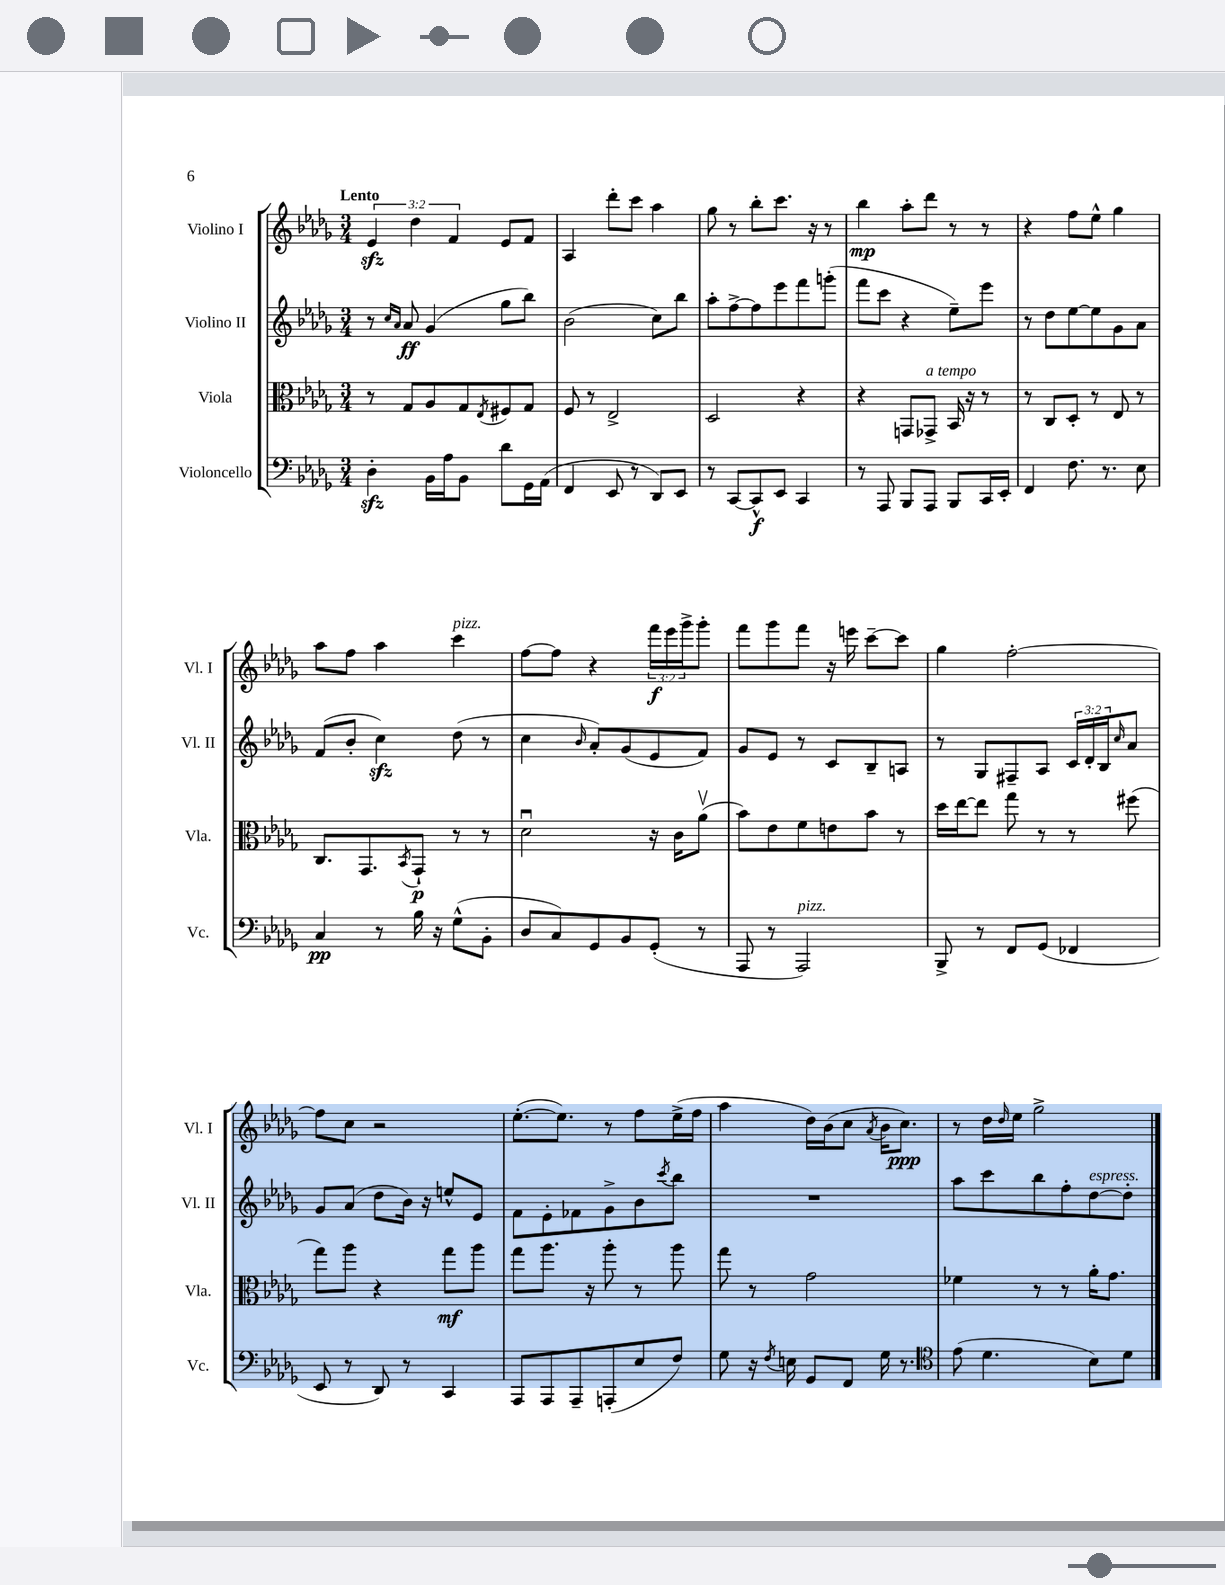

**kern	**kern	**kern	**kern
*staff4	*staff3	*staff2	*staff1
*clefF4	*clefC3	*clefG2	*clefG2
*k[b-e-a-d-g-]	*k[b-e-a-d-g-]	*k[b-e-a-d-g-]	*k[b-e-a-d-g-]
*M3/4	*M3/4	*M3/4	*M3/4
4D-'\	8r	8r	6e-/
.	.	16qqcc/LL	.
.	.	16qqa-/JJ	.
.	8G-/L	8a-/	.
.	.	.	6dd-\
16BB-\LL	8A-/	(4g-/	.
16A-\J	.	.	.
.	.	.	6f/
8BB-\J	8G-/	.	.
.	8qE-/	.	.
8d-\L	8F#/	8gg-\L	8e-/L
16GG-\L	8G-/J	8bb-\J)	8f/J
(16AA-\JJ	.	.	.
=	=	=	=
4FF/	8F/	(2b-\	4A-/
.	8r	.	.
8EE-/	2E-^/	.	8ddd-'\L
8r	.	.	8ccc\J
8DD-/L)	.	8cc\L)	4aa-\
8EE-/J	.	8bb-\J	.
=	=	=	=
8r	2D-/	8aa-'\L	8gg-\
[8CC/L	.	[8ff^\	8r
8CC^^/]	.	8ff\]	8bb-'\L
8EE-/J	.	8eee-\	8.ccc\J
4CC/	4r	8fff\	.
.	.	.	16r
.	.	(8ggg'\J	8r
=	=	=	=
8r	4r	8fff\L	4bb-\
8AAA-/	.	8ccc\J	.
8BBB-/L	8GG/L	4r	8aa-'\L
8AAA-/J	8GG-^/J	.	8ddd-\J
8BBB-/L	16BB-/	8ee-~\L)	8r
.	16r	.	.
16CC/L	8r	8eee-\J	8r
16EE-'/JJ	.	.	.
=	=	=	=
4FF/	8r	8r	4r
.	8C/L	8dd-\L	.
8.F\	8D-'/J	[8ee-\	8ff\L
.	8r	8ee-\]	8ee-^^\J
8.r	.	.	.
.	8E-/	8g-\	4gg-\
8E-\	8r	8a-\J	.
=	=	=	=
4C/	8.C/L	(8f/L	8aa-\L
.	.	8b-'/J	8ff\J
.	8.GG-/	.	.
8r	.	4cc\)	4aa-\
.	8qBB-/	.	.
16B-\	8GG-`/J	.	.
16r	.	.	.
(8G-^^\L	8r	(8dd-\	4ccc\
8BB-'\J	8r	8r	.
=	=	=	=
8D-/L	2d-u\	4cc\	[8ff\L
8C/)	.	.	8ff\]J
.	.	16qqb-/	.
8GG-/	.	8a-'/L)	4r
8BB-/	.	(8g-/	.
(8GG-'/J	16r	8e-/	24fff\LL
.	.	.	24eee-\
.	16c\LK	.	.
.	.	.	24ggg-^\J
8r	(8a-v\J	8f/J)	8ggg-'\J
=	=	=	=
8AAA-/	8b-\L)	8g-/L	8fff\L
8r	8e-\	8e-/J	8ggg-\
2AAA-/)	8f\	8r	8fff\J
.	8e\	8c/L	16r
.	.	.	16eee\
.	8b-\J	8B-~/	[8ccc~\L
.	8r	8A/J	8ccc\]J
=	=	=	=
8BBB-^/	16dd-\LL	8r	4gg-\
.	[16ee-\J	.	.
8r	8ee-\]J	8G-/L	.
8FF/L	8gg-\	8F#~/	[2ff'\
(8GG-/J	8r	8A-/J	.
4FF-/	8r	24c/LL	.
.	.	24d-'/	.
.	.	24B-/J	.
.	.	16qqcc/	.
.	(8ff#\	8a-/J	.
=	=	=	=
8EE-/	8gg-\L)	8g-/L	8ff\]L
8r	8aa-\J	(8a-/J	8cc\J
8DD-/)	4r	8dd-\L	2r
8r	.	16b-\Jk)	.
.	.	16r	.
4CC/	8gg-\L	8ee^^/L	.
.	8aa-\J	8e-/J	.
=	=	=	=
8AAA-/L	8gg-\L	8f\L	([8.ee-'\L
8AAA-/	8.aa-\J	8e-'\	.
.	.	.	8.ee-\]J)
8AAA-~/	.	8f-\	.
.	16r	.	.
(8AAA'/	8aa-'\	8g-^\	8r
8E-/	8r	8b-\	8ff\L
.	.	8qccc/	.
8F/J)	8aa-\	8bb-\J	(16ee-^\L
.	.	.	16ff\JJ
=	=	=	=
8G-\	8gg-\	2.r	4aa-\
16r	8r	.	.
8qF/	.	.	.
16E\	.	.	.
8GG-/L	2g-\	.	16dd-\LL)
.	.	.	(16b-\J
8FF/J	.	.	8cc\J
.	.	.	8qa-/
16G-\	.	.	16b-\LK
8.r	.	.	8.cc\J)
=	=	=	=
*clefC4	*	*	*
(8e-\	4f-\	8aa-\L	8r
4.d-\	.	8ccc\	16dd-\LL
.	.	.	16qqdd-/
.	.	.	16ee-\JJ
.	8r	8bb-\	2gg-^\
.	8r	8ff'\	.
8B-\L)	16a-'\LK	[8dd-\	.
.	8.g-\J	.	.
8d-\J	.	8dd-'\]J	.
==	==	==	==
*-	*-	*-	*-
